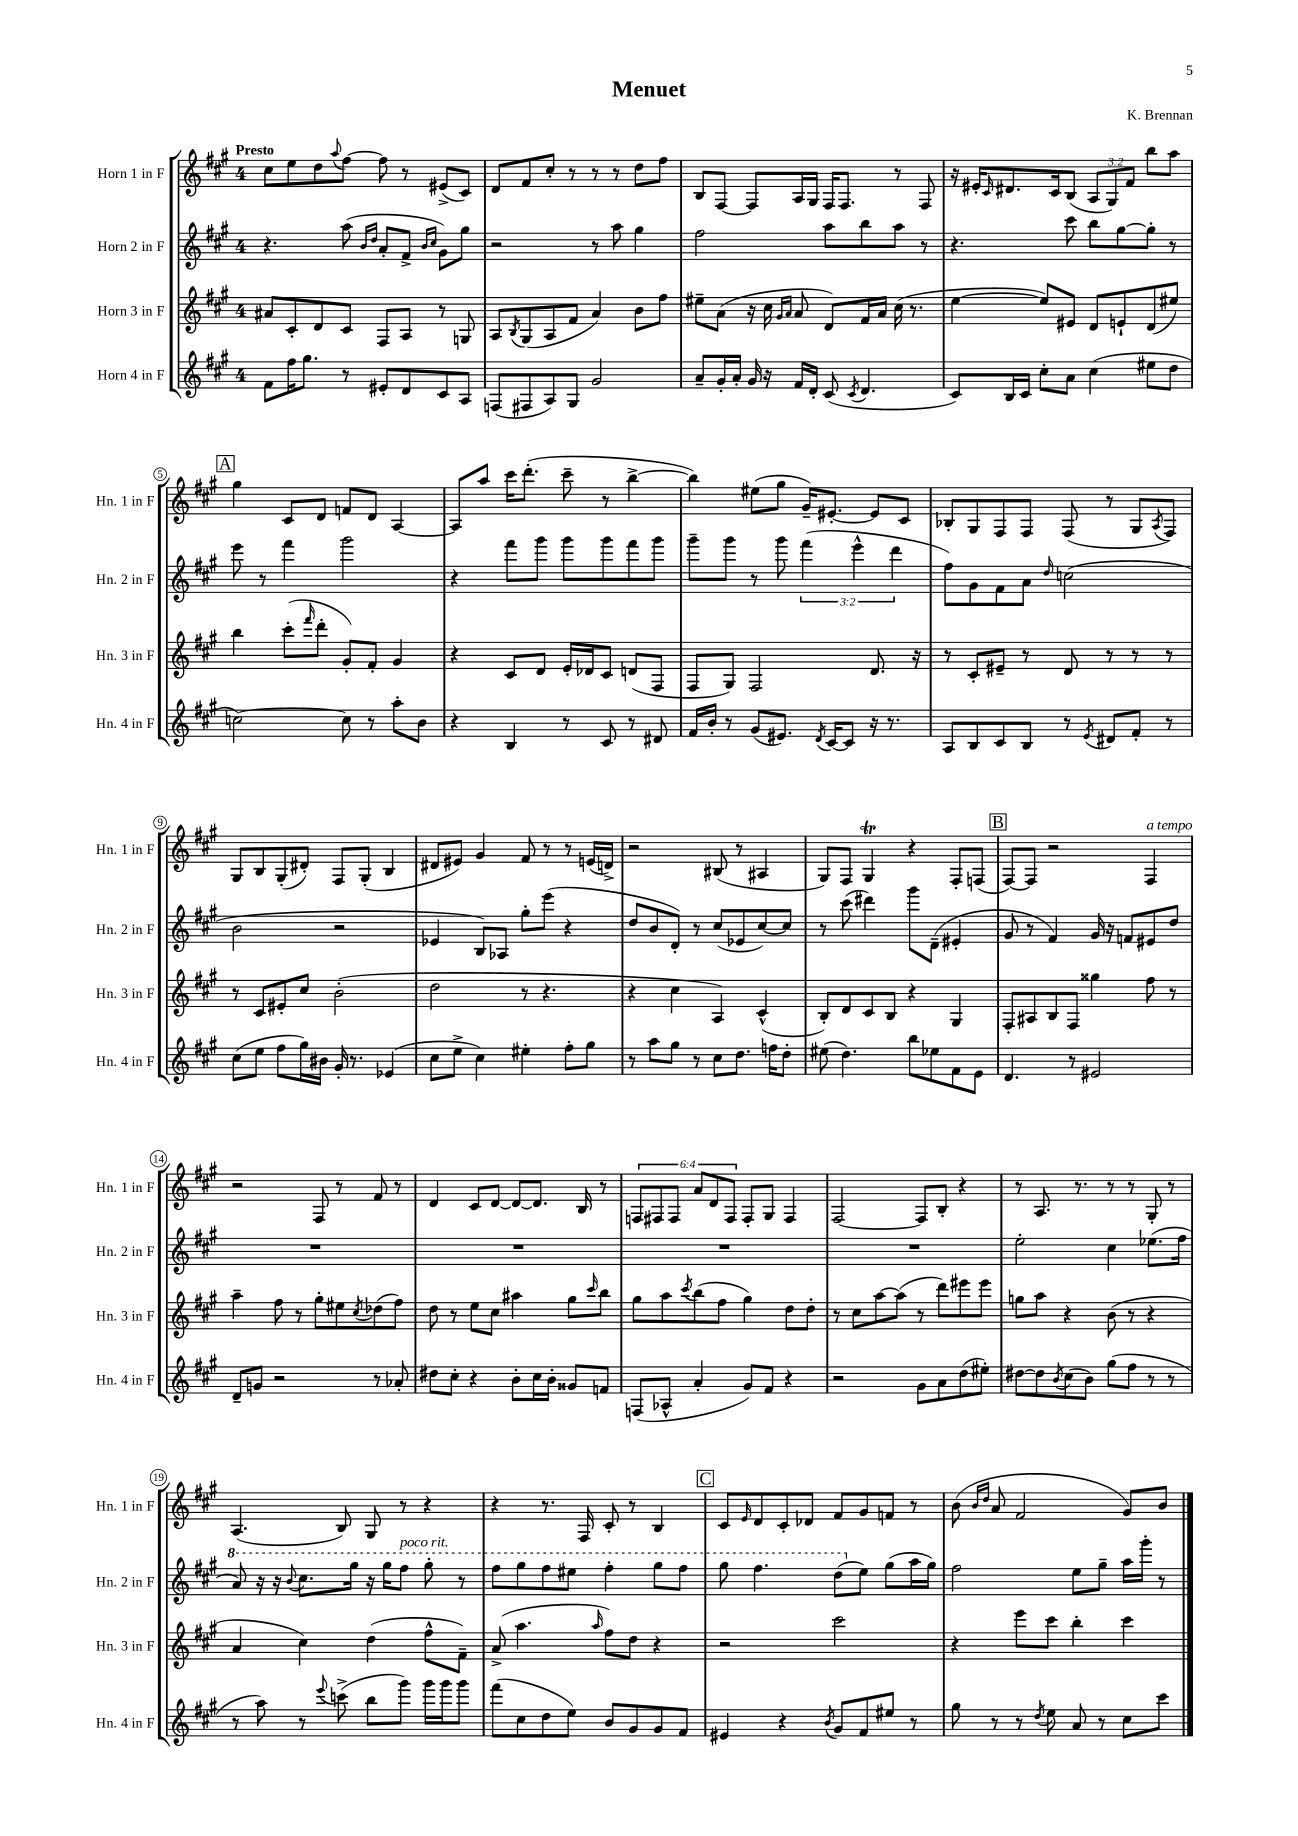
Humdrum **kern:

**kern	**kern	**kern	**kern
*part4	*part3	*part2	*part1
*staff4	*staff3	*staff2	*staff1
*I"Horn 4 in F	*I"Horn 3 in F	*I"Horn 2 in F	*I"Horn 1 in F
*I'Hn. 4 in F	*I'Hn. 3 in F	*I'Hn. 2 in F	*I'Hn. 1 in F
*clefG2	*clefG2	*clefG2	*clefG2
*k[f#c#g#]	*k[f#c#g#]	*k[f#c#g#]	*k[f#c#g#]
*M4/4	*M4/4	*M4/4	*M4/4
=1	=1	=1	=1
!	!	!	!LO:TX:a:B:t=Presto
8f#\L	8a#X/L	4.r	8cc#\L
16ff#\K	8c#'/	.	8ee\
8.gg#\J	.	.	.
.	8d/	.	8dd\
.	.	.	8qqaa/
8r	8c#/J	(8aa\	[8ff#\J
.	.	16qqb/LL	.
.	.	16qqdd/JJ	.
8e#X'/L	8F#/L	8a'/L	8ff#\]
8d/	8A/J	8f#^/J	8r
.	.	16qqb/LL	.
.	.	16qqcc#/JJ	.
8c#/	8r	8g#\L)	(8e#X^/L
8A/J	8Gn/	8gg#\J	8c#/J)
=2	=2	=2	=2
(8Fn/L	8A/L	2r	8d/L
.	8qB/	.	.
8F#X/	(8G#/	.	8f#/
8A/)	8A/	.	8cc#'/J
8G#/J	8f#/J	.	8r
2g#/	4a/)	8r	8r
.	.	8aa\	8r
.	8b\L	4gg#\	8dd\L
.	8ff#\J	.	8ff#\J
=3	=3	=3	=3
8a~/L	8ee#X~\L	2ff#\	8B/L
16g#'/L	(8a\J	.	[8F#/J
16a'/JJ	.	.	.
16g#/	16r	.	8F#/L]
16r	16cc#\	.	.
.	16qqg#/LL	.	.
.	16qqa/JJ	.	.
16f#/LL	8a/	.	16A/L
16d'/JJ	.	.	16G#/JJ
(8c#/	8d/L)	8aa\L	16F#/KL
.	.	.	8.F#/J
8qc#/	.	.	.
4.d/	16f#/L	8bb\	.
.	16a/JJ	.	.
.	(16cc#\	8aa\J	8r
.	8.r	.	.
.	.	8r	8F#/
=4	=4	=4	=4
8c#/L)	[4ee\	4.r	16r
.	.	.	16e#X'/KL
.	.	.	16qqc#/
16B/L	.	.	8.d#X/
16c#/JJ	.	.	.
8cc#'\L	8ee/L])	.	.
.	.	.	16c#/k
8a\J	8e#X/J	8ccc#\	(8B/J
(4cc#\	8d/L	8bb\L	12A/L
.	.	.	12G#/)
.	8en`/	[8gg#\	.
.	.	.	12f#/J
8ee#X\L	(8d/	8gg#'\J]	8bb\L
8dd\J	8ee#X/J)	8r	8aa\J
!!LO:LB:g=z
!!LO:REH:place=s1:t=A
=5	=5	=5	=5
[2ccn\)	4bb\	8eee\	4gg#\
.	.	8r	.
.	(8ccc#'\L	4fff#\	8c#/L
.	16qqfff#/	.	.
.	8ddd'\J	.	8d/J
8cc\]	8g#'/L)	2ggg#\	8fn/L
8r	8f#'/J	.	8d/J
8aa'\L	4g#/	.	[4A/
8b\J	.	.	.
=6	=6	=6	=6
4r	4r	4r	8A/L]
.	.	.	8aa/J
4B/	8c#/L	8fff#\L	16ccc#\KL
.	.	.	(8.ddd'\J
.	8d/J	8ggg#\J	.
8r	16e'/LL	8ggg#\L	8ccc#~\
.	16d-X/J	.	.
8c#/	8c#/J	8ggg#\	8r
8r	(8dn/L	8fff#\	[4bb^\
8d#X/	8F#/J	8ggg#\J	.
=7	=7	=7	=7
16f#/LL	8F#/L	8ggg#~\L	4bb\])
16b'/JJ	.	.	.
8r	8G#/J)	8ggg#\J	.
(8g#/L	2F#/	8r	(8ee#X\L
8.e#X/J)	.	8ggg#\	8gg#\J
.	.	(6fff#\	16g#~/KL)
8qd/	.	.	.
[16c#/KL	.	.	[8.e#X'/J
8c#/J]	.	.	.
.	.	6eee^^\	.
16r	8.d/	.	8e#/L]
8.r	.	.	.
.	.	6ddd\	.
.	.	.	8c#/J
.	16r	.	.
=8	=8	=8	=8
8A/L	8r	8ff#\L)	8B-X'/L
8B/	8c#'/L	8g#\	8G#/
8c#/	8e#X~/J	8f#\	8F#/
8B/J	8r	8a\J	8F#/J
.	.	16qqdd/	.
8r	8d/	(2ccn\	(8F#/
8qe/	.	.	.
8d#X/L	8r	.	8r
8f#'/J	8r	.	8G#/L
.	.	.	8qA/
8r	8r	.	8F#/J)
!!LO:LB:g=z
=9	=9	=9	=9
(8cc#\L	8r	2b\	8G#/L
8ee\J	8c#/L	.	8B/
8ff#\L	8e#X'/	.	(8G#'/
16gg#\L)	8cc#/J	.	8d#X'/J)
16b#X\JJ	.	.	.
16g#'/	(2b'\	2r	8F#/L
8.r	.	.	.
.	.	.	(8G#'/J
(4e-X/	.	.	4B/
=10	=10	=10	=10
8cc#\L	2dd\	4e-X/	8d#X/L
8ee^\J	.	.	8e#X/J)
4cc#\)	.	8B/L)	4g#/
.	.	8A-X/J	.
4ee#X'\	8r	8gg#'\L	8f#/
.	4.r	(8eee\J	8r
8ff#'\L	.	4r	8r
8gg#\J	.	.	(16en/LL
.	.	.	16dn^/JJ)
=11	=11	=11	=11
8r	4r	8dd/L	2r
8aa\L	.	8b/	.
8gg#\J	4cc#\	8d'/J)	.
8r	.	8r	.
8cc#\L	4A/)	(8cc#/L	(8B#X/
8.dd\J	.	8e-X/	8r
.	(4c#^^/	[8cc#/)	4A#X/
16ffn\KL	.	.	.
8dd'\J	.	8cc#/J]	.
=12	=12	=12	=12
(8ee#X\	8B'/L)	8r	8G#/L)
4.dd\)	8d/	(8ccc#\	8F#/J
.	8c#/	4ddd#X\)	4G#t/
.	8B/J	.	.
8bb\L	4r	8ggg#\L	4r
8ee-X\	.	(8d~\J	.
8f#\	4G#/	4e#X'/	8F#'/L
8e\J	.	.	(8Fn/J
!!LO:REH:place=s1:t=B
=13	=13	=13	=13
4.d/	8F#'/L	8g#/	[8F#/L)
.	8A#X/	8r	8F#/J]
.	8B/	4f#/)	2r
8r	8F#/J	.	.
2e#X/	4gg##X\	16g#/	.
.	.	16r	.
.	.	8fn/L	.
!	!	!	!LO:TX:a:i:t=a tempo
.	8ff#\	8e#X/	4F#/
.	8r	8dd/J	.
!!LO:LB:g=z
=14	=14	=14	=14
8d~/L	4aa~\	1r	2r
8gn/J	.	.	.
2r	8ff#\	.	.
.	8r	.	.
.	8gg#'\L	.	8F#/
.	8ee#X\	.	8r
.	8qcc#/	.	.
8r	(8dd-X\	.	8f#/
8a-X'/	8ff#\J)	.	8r
=15	=15	=15	=15
8dd#X\L	8dd\	1r	4d/
8cc#'\J	8r	.	.
4r	8ee\L	.	8c#/L
.	8cc#\J	.	[8d/J
8b'\L	4aa#X\	.	8d/L_
16cc#\L	.	.	8.d/J]
16b'\JJ	.	.	.
8g##X/L	8gg#\L	.	.
.	.	.	16B/
.	16qqccc#/	.	.
8fn/J	8bb\J	.	8r
=16	=16	=16	=16
(8Fn/L	8gg#\L	1r	12Fn/L
.	.	.	12F#X/
8A-X^^/J	8aa\	.	.
.	.	.	12F#/J
.	8qccc#/	.	.
4a'/	(8bb\	.	12a/L
.	.	.	12d/
.	8ff#\J	.	.
.	.	.	12F#/J
8g#/L)	4gg#\)	.	8F#'/L
8f#/J	.	.	8G#/J
4r	8dd\L	.	4F#/
.	8dd'\J	.	.
=17	=17	=17	=17
2r	8r	1r	[2F#/
.	8cc#\L	.	.
.	[8aa\	.	.
.	(8aa\J]	.	.
8g#\L	8r	.	8F#/L]
8a\	8ddd\L)	.	8B'/J
(8dd\	8eee#X\	.	4r
8ee#X'\J)	8eee#\J	.	.
=18	=18	=18	=18
[8dd#X\L	8ggn\L	2ee'\	8r
8dd#\]	8aa\J	.	8.A/
8qb/	.	.	.
(8cc#\	4r	.	.
.	.	.	8.r
8b\J)	.	.	.
(8gg#\L	(8b\	4cc#\	8r
8ff#\J	8r	.	8r
8r	4r	(8.ee-X\L	8G#'/
8r	.	.	8r
.	.	16ff#\Jk	.
!!LO:LB:g=z
=19	=19	=19	=19
*	*	*8va	*
8r	4a/	8aa/)	(4.A/
8aa\)	.	16r	.
.	.	16r	.
.	.	8qqbb/	.
8r	4cc#\)	8.ccc#\L	.
8qqeee/	.	.	.
(8cccn^\	.	.	8B/)
.	.	16ggg#\Jk	.
8bb\L	(4dd\	16r	8G#/
.	.	16ggg#\KL	.
!	!	!LO:TX:a:i:t=poco rit.	!
8ggg#\J)	.	8fff#\J	8r
16ggg#\LL	8ff#^^\L	8ggg#'\	4r
16ggg#\J	.	.	.
8ggg#\J	8f#~\J)	8r	.
=20	=20	=20	=20
(8fff#\L	(8a^/	8fff#\L	4r
8cc#\	4.aa\	8ggg#\	.
8dd\	.	8fff#\	8.r
8ee\J)	.	8eee#X\J	.
.	.	.	16F#/
.	16qqaa/	.	.
8b/L	8ff#\L)	4fff#'\	8c#'/
8g#/	8dd\J	.	8r
8g#/	4r	8ggg#\L	4B/
8f#/J	.	8fff#\J	.
!!LO:REH:place=s1:t=C
=21	=21	=21	=21
4e#X/	2r	8ggg#\	8c#/L
.	.	.	16qqe/
.	.	4.fff#\	8d/
4r	.	.	8c#'/
.	.	.	8d-X/J
8qb/	.	.	.
8g#/L	2ccc#\	(8ddd\L	8f#/L
*	*	*X8va	*
8f#/	.	8ee\J)	8g#/
8ee#X/J	.	(8gg#\L	8fn/J
8r	.	16aa\L	8r
.	.	16gg#\JJ)	.
=22	=22	=22	=22
8gg#\	4r	2ff#\	(8b\
.	.	.	16qqb/LL
.	.	.	16qqdd/JJ
8r	.	.	8a/
8r	8eee\L	.	2f#/
8qdd/	.	.	.
8ee\	8ccc#\J	.	.
8a/	4bb'\	8ee\L	.
8r	.	8gg#~\J	.
8cc#\L	4ccc#\	16aa\LL	8g#/L)
.	.	16ggg#'\JJ	.
8ccc#\J	.	8r	8b/J
==	==	==	==
*-	*-	*-	*-
